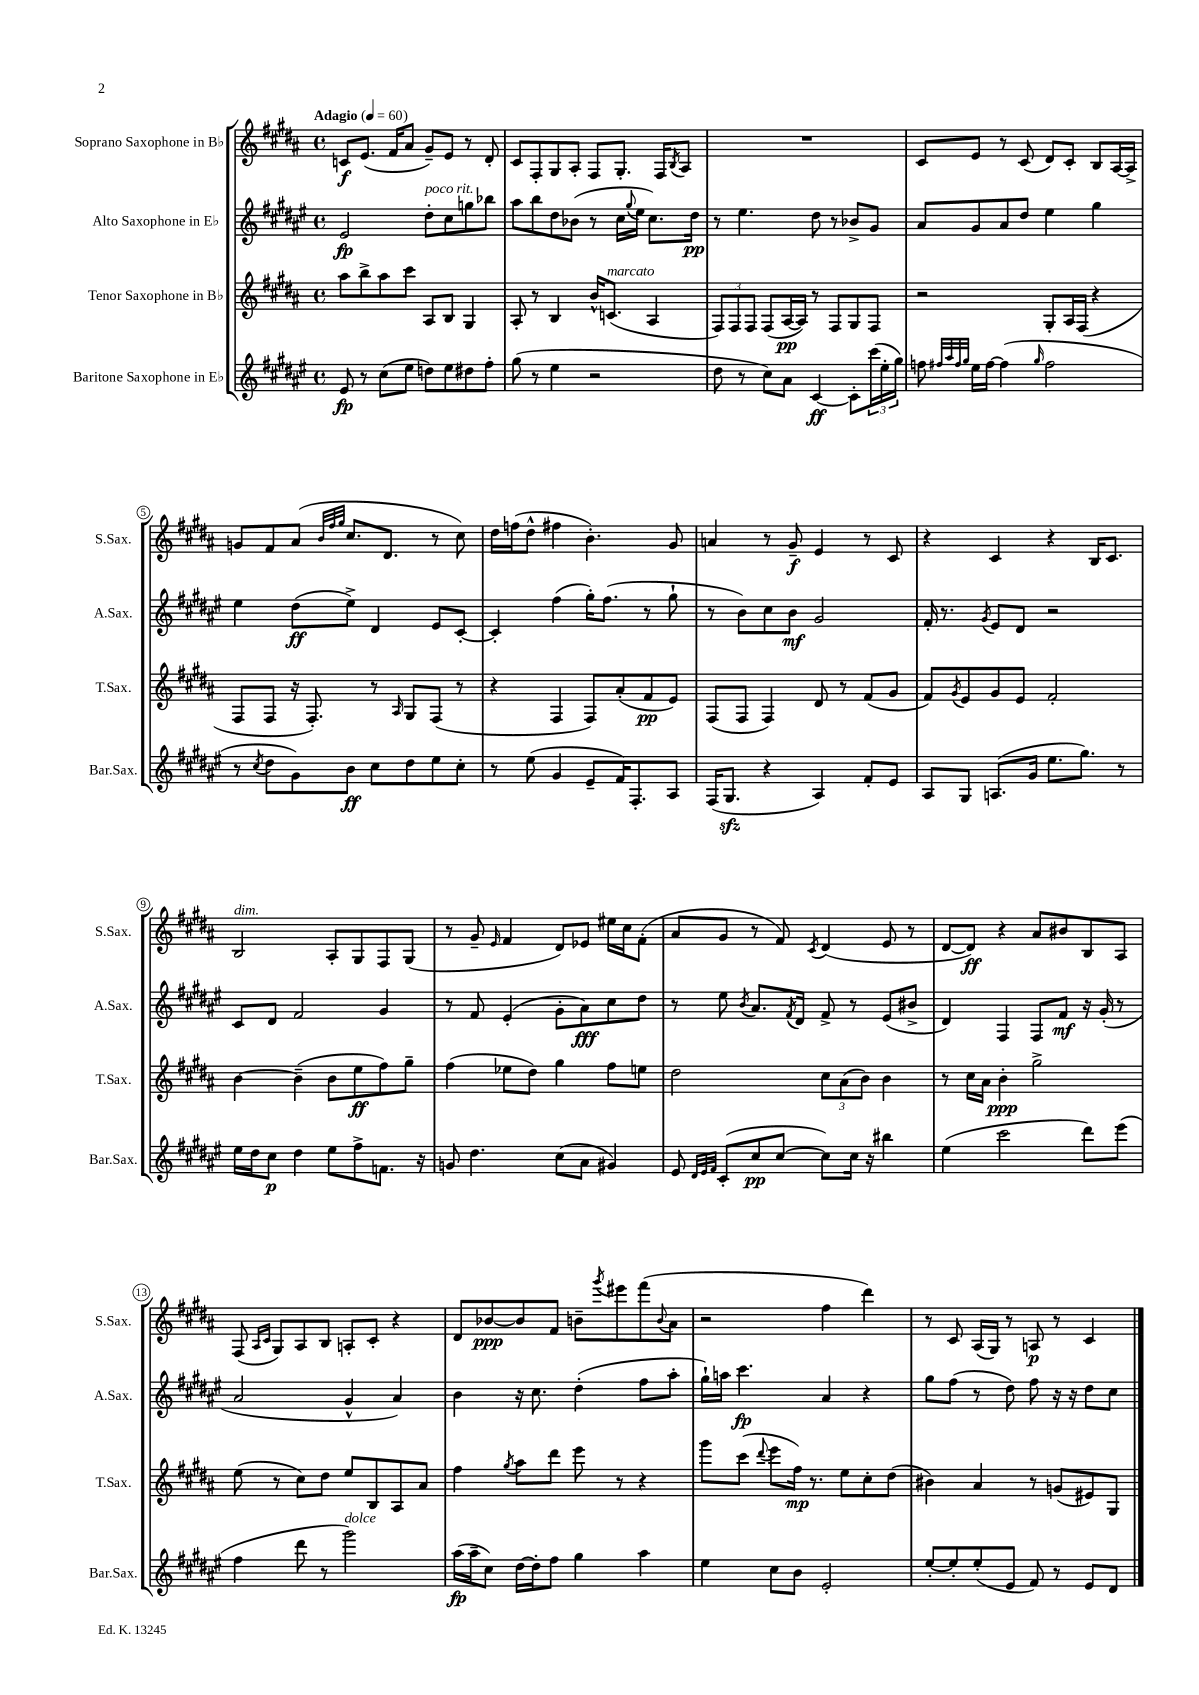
<<
\new StaffGroup <<
\new Staff = "s0" \with { instrumentName = "Soprano Saxophone in Bb" shortInstrumentName = "S.Sax." } {
    \clef treble \key b \major \defaultTimeSignature \time 4/4 \tempo "Adagio" 4 = 60
    c'8\f e'8.( fis'16 ais'8 gis'8--) e'8 r8 dis'8-. |
    cis'8 fis8-. gis8 ais8-. fis8 gis8.-. fis16 \acciaccatura { b8 } ais8 |
    R1 |
    cis'8 e'8 r8 cis'8( dis'8) cis'8-. b8 ais16~ ais16-> |
    g'8 fis'8 ais'8( \grace { b'32 fis''32 gis''32 } cis''8. dis'8. r8 cis''8) |
    dis''16 f''16( dis''8-^ fis''4 b'4.-.) gis'8 |
    a'4 r8 gis'8--\f e'4 r8 cis'8 |
    r4 cis'4 r4 b16 cis'8. |
    b2^\markup { \italic "dim." } ais8-. gis8 fis8 gis8( |
    r8 gis'8-- \grace { e'16 } fis'4 dis'8) ees'8 eis''16 cis''16 fis'8-.( |
    ais'8 gis'8 r8 fis'8) \acciaccatura { cis'8 } dis'4( e'8 r8 |
    dis'8~ dis'8\ff) r4 ais'8 bis'8 b8 ais8 |
    fis8( \grace { ais16 cis'16 } gis8) ais8 b8 a8-. cis'8-. r4 |
    dis'8 bes'8~\ppp bes'8 fis'8 b'8-- \acciaccatura { gis'''8 } eis'''8 fis'''8( \appoggiatura { b'8 } ais'8 |
    r2 fis''4 dis'''4) |
    r8 cis'8 ais16( gis16) r8 a8\p r8 cis'4 \bar "|." |
}
\new Staff = "s1" \with { instrumentName = "Alto Saxophone in Eb" shortInstrumentName = "A.Sax." } {
    \clef treble \key fis \major \defaultTimeSignature \time 4/4
    eis'2\fp dis''8-.^\markup { \italic "poco rit." } cis''8 g''8 bes''8 |
    ais''8 b''8 dis''8 bes'8( r8 cis''16 \appoggiatura { gis''8 } eis''16 cis''8.) dis''16\pp |
    r8 eis''4. dis''8 r8 bes'8-> gis'8 |
    ais'8 gis'8 ais'8 dis''8 eis''4 gis''4 |
    eis''4 dis''8\ff( eis''8->) dis'4 eis'8 cis'8~-. |
    cis'4-. fis''4( gis''16-.) fis''8.( r8 gis''8-! |
    r8 b'8) cis''8 b'8\mf gis'2 |
    fis'16-. r8. \acciaccatura { gis'8 } eis'8 dis'8 r2 |
    cis'8 dis'8 fis'2 gis'4 |
    r8 fis'8 eis'4-.( gis'8-. ais'8\fff) cis''8 dis''8 |
    r8 eis''8 \acciaccatura { b'8 } ais'8. \acciaccatura { fis'8 } dis'16 fis'8-> r8 eis'8( bis'8-> |
    dis'4) fis4 fis8 fis'8\mf r16 gis'16-.( r8 |
    ais'2 gis'4-^ ais'4) |
    b'4 r16 cis''8. dis''4-.( fis''8 ais''8-. |
    gis''16-!) a''16 cis'''4.\fp ais'4 r4 |
    gis''8 fis''8( r8 dis''8) fis''8 r16 r16 dis''8 cis''8 \bar "|." |
}
\new Staff = "s2" \with { instrumentName = "Tenor Saxophone in Bb" shortInstrumentName = "T.Sax." } {
    \clef treble \key b \major \defaultTimeSignature \time 4/4
    ais''8 b''8-> ais''8 cis'''8 ais8 b8 gis4 |
    ais8-. r8 b4 b'16-^ c'8.^\markup { \italic "marcato" }( ais4 |
    \tuplet 3/2 { fis8) fis8 fis8 } fis8( ais16~\pp ais16) r8 fis8 gis8 fis8 |
    r2 gis8-. ais16 fis16( r4 |
    fis8 fis8 r16 fis8.-.) r8 \grace { ais16 } gis8 fis8( r8 |
    r4 fis4 fis8) ais'8-.( fis'8\pp e'8) |
    fis8( fis8 fis4) dis'8 r8 fis'8( gis'8 |
    fis'8) \acciaccatura { gis'8 } e'8 gis'8 e'8 fis'2-. |
    b'4~ b'4--( b'8 e''8\ff fis''8) gis''8-- |
    fis''4( ees''8 dis''8) gis''4 fis''8 e''8 |
    dis''2 \tuplet 3/2 { cis''8 ais'8( b'8) } b'4 |
    r8 cis''16 ais'16 b'4-.\ppp gis''2-> |
    e''8( r8 cis''8) dis''8 e''8 b8 ais8 ais'8 |
    fis''4 \acciaccatura { gis''8 } ais''8 dis'''8 e'''8 r8 r4 |
    gis'''8 cis'''8( \appoggiatura { dis'''8 } e'''8 fis''16\mp) r8. e''8 cis''8-. dis''8( |
    bis'4) ais'4 r8 g'8( eis'8) gis8 \bar "|." |
}
\new Staff = "s3" \with { instrumentName = "Baritone Saxophone in Eb" shortInstrumentName = "Bar.Sax." } {
    \clef treble \key fis \major \defaultTimeSignature \time 4/4
    eis'8\fp r8 cis''8( eis''8 d''8) eis''8 dis''8 fis''8-. |
    gis''8( r8 eis''4 r2 |
    dis''8 r8 cis''8) ais'8 cis'4~\ff cis'8-. \tuplet 3/2 { cis'''16( eis''16-. gis''16) } |
    f''8 \grace { fis''32 ais''32 fis''32 gis''32 } eis''16 fis''16~ fis''4( \grace { gis''16 } fis''2 |
    r8 \acciaccatura { cis''8 } dis''8 gis'8) b'8\ff cis''8 dis''8 eis''8 cis''8-. |
    r8 eis''8( gis'4 eis'8-- fis'16) fis8.-. ais8 |
    fis16( gis8.\sfz r4 ais4) fis'8-. eis'8 |
    ais8 gis8 a8.( gis'16 eis''8. gis''8.) r8 |
    eis''16 dis''16 cis''8\p dis''4 eis''8 fis''8-> f'8. r16 |
    g'8 dis''4. cis''8( ais'8 gis'4) |
    eis'8 \grace { dis'32 eis'32 fis'32 } cis'8-.( cis''8\pp cis''8~ cis''8) cis''16 r16 bis''4 |
    eis''4( cis'''2 dis'''8) eis'''8( |
    fis''4 dis'''8 r8 gis'''2^\markup { \italic "dolce" }) |
    ais''16\fp( ais''16-- cis''8) dis''16~ dis''16-. fis''8 gis''4 ais''4 |
    eis''4 cis''8 b'8 eis'2-. |
    eis''8~-. eis''8-. eis''8-.( eis'8 fis'8) r8 eis'8 dis'8 \bar "|." |
}
>>
>>
\layout { \context { \Score \override BarNumber.stencil = #(make-stencil-circler 0.1 0.3 ly:text-interface::print) } }
